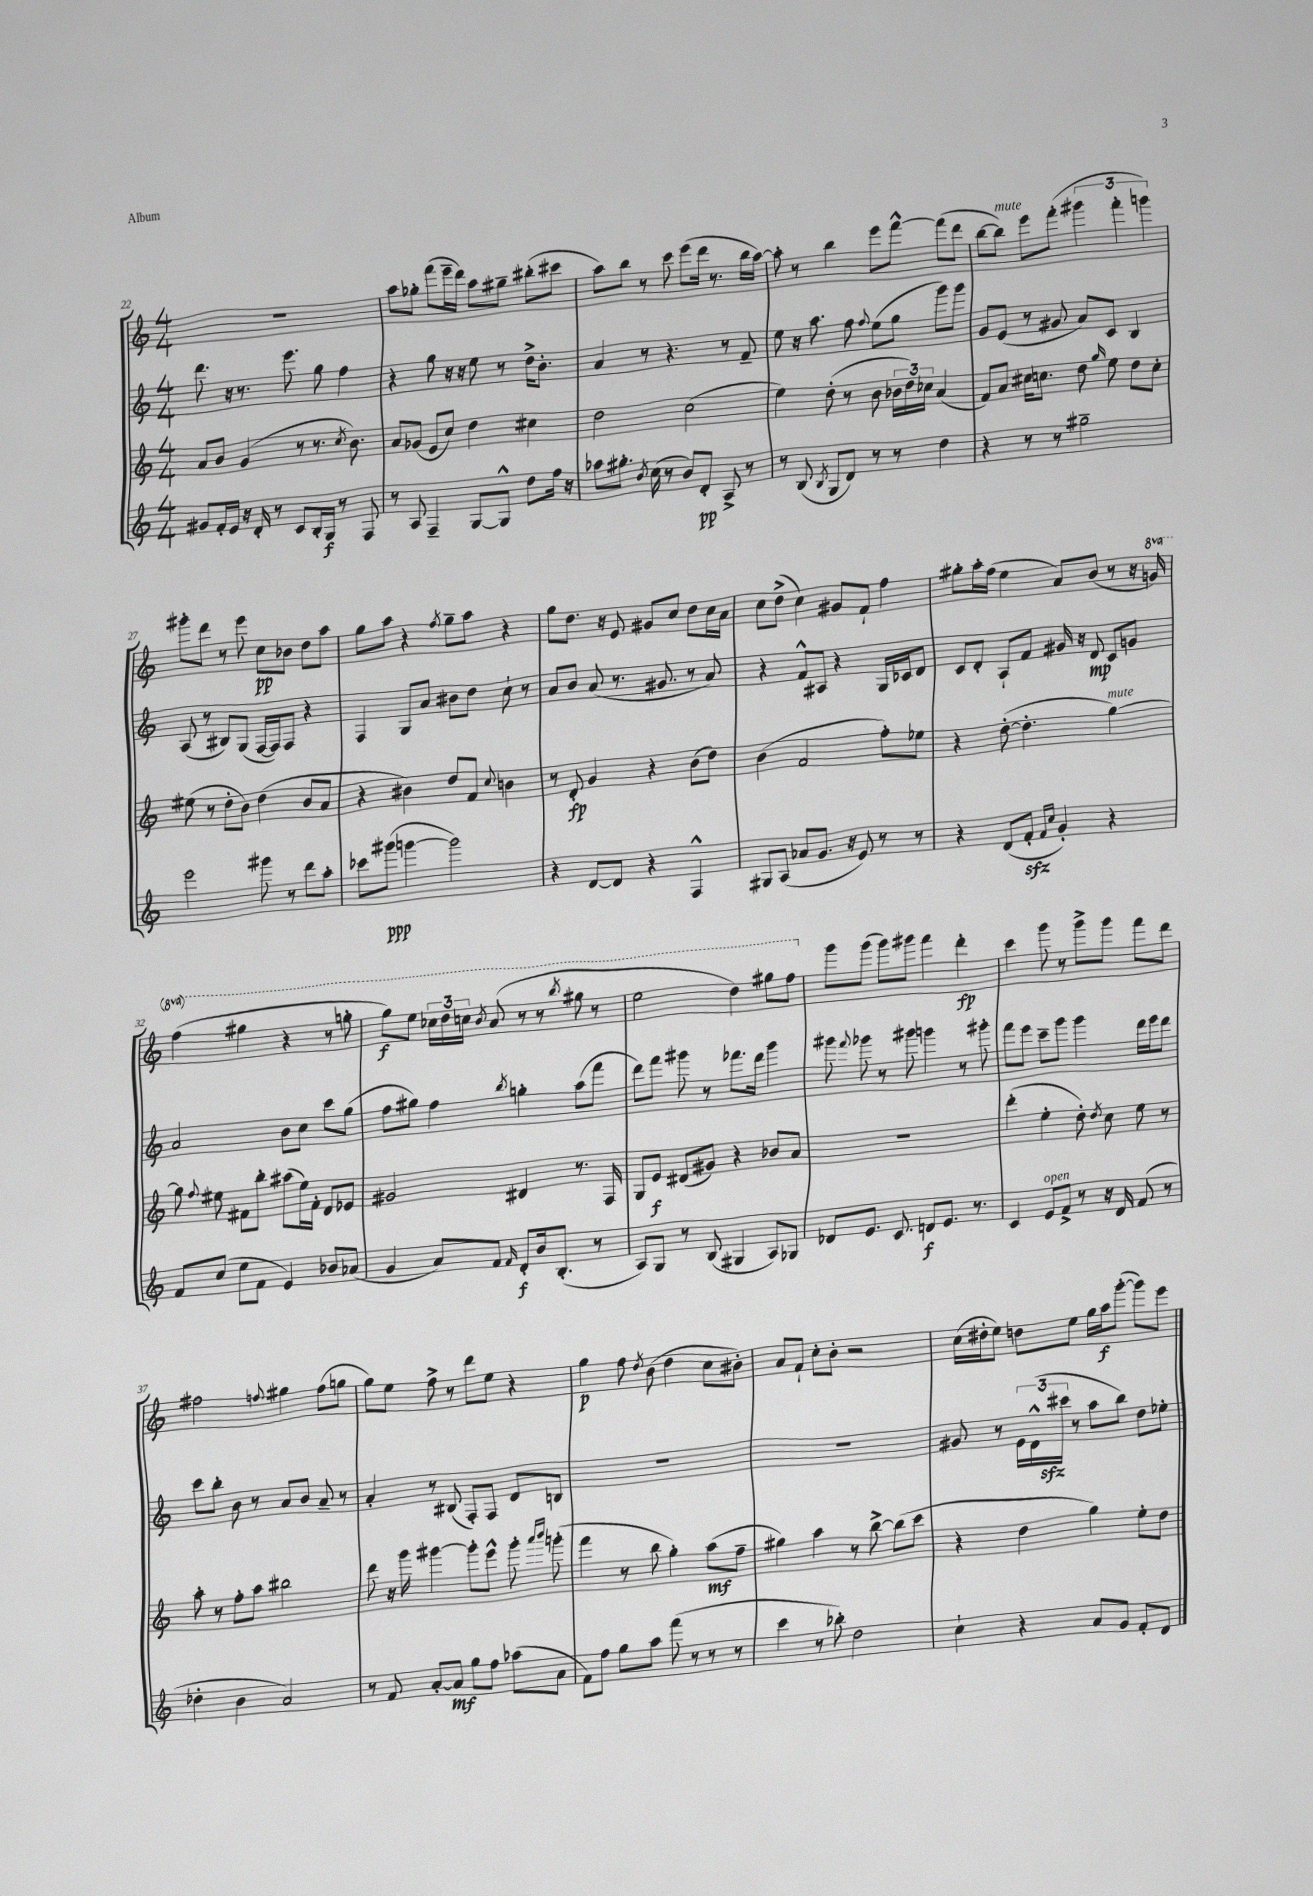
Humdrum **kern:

**kern	**kern	**kern	**kern
*staff4	*staff3	*staff2	*staff1
*clefG2	*clefG2	*clefG2	*clefG2
*k[]	*k[]	*k[]	*k[]
*M4/4	*M4/4	*M4/4	*M4/4
8g#/L	8a/L	8.ddd\	1r
16f'/L	8b/J	.	.
16e/JJ	.	16r	.
16r	(4g/	8.r	.
16d'/	.	.	.
8r	.	.	.
.	.	8.eee\	.
8c/L	8r	.	.
16B'/L	8.r	8gg\	.
16G/JJ	.	.	.
8r	.	4ff\	.
.	8qcc/	.	.
.	8.b\)	.	.
8F/	.	.	.
=	=	=	=
8r	8a/L	4r	8aa\L
8A/	(8g-/J	.	8gg-'\J
4F~/	8e/L	8gg\	(8fff\L
.	8cc/J)	16r	16eee~\L
.	.	16r	16ddd\JJ)
[8G/L	4dd\	8ee\	8aa\L
8G^^/]J	.	8r	8gg#~\J
8dd\L	4cc#\	16dd^\LK	(8bb#'\L
.	.	8.b'\J	.
16ff\Jk	.	.	8ccc#\J
16r	.	.	.
=	=	=	=
8aa-\L	2dd\	4a/	8aa\L)
8.gg#'\J	.	.	8bb\J
.	.	8r	8r
8qb/	.	.	.
(16cc\	.	.	.
8r	.	4.r	8ccc\
8b/L)	(2cc\	.	(8eee\L
8d'/J	.	.	16ddd\Jk
.	.	.	8.r
8A^/	.	8r	.
8r	.	8f~/	16bb\LL
.	.	.	[16aa\JJ)
=	=	=	=
8r	4ee\)	8ee\	8aa'\]
(8B/	.	16r	8r
.	.	8.aa\	.
8qB/	.	.	.
8G/L	(8dd'\	.	4bb\
8d/J)	8r	8ff\	.
.	.	8qqff/	.
8r	8b\	(8ee\L	8eee\L
8r	24b-\LL	8gg\J	[8fff^^\J
.	24dd\)	.	.
.	24cc-\JJ	.	.
4dd\	(4a/	8ggg\L)	(8fff\]L
.	.	8ggg\J	8ddd\J
=	=	=	=
4r	8f/L)	8g/L	[8bb\L
.	8a/J	(8e/J	8bb\]J)
8r	16cc#\LK	8r	8eee\L
.	8.cc\J	.	.
8r	.	8g#/	(8fff'\J
2gg#~\	8dd\	8a/L)	6ggg#\
.	16qqgg/	.	.
.	8ee\	8c/J	.
.	.	.	6fff'\
.	8dd\L	4B/	.
.	.	.	6ggg\)
.	8cc'\J	.	.
=	=	=	=
2eee\	(8ee#\	(8A/	8ggg#'\L
.	8r	8r	8ddd\J
.	8dd'\L	8B#/L)	8r
.	8b\J)	(8G/J	8eee\
8ggg#\	(4dd\	[16F/LL	8cc\L
.	.	16F/]J)	.
8r	.	8F/J	8b-\J
8ddd\L	8b/L	4r	8dd\L
8aa'\J	8a/J	.	8aa\J
=	=	=	=
8ccc-\L	4r	4F/	8gg\L
(8ggg#\J	.	.	8aa\J
[4ggg\	4b#\)	8G/L	4r
.	.	8a/J	.
.	.	.	8qff/
2ggg\])	8dd/L	8b#\L	8gg~\L
.	8f/J	8dd\J	8aa\J
.	8qqcc/	.	.
.	4b\	8cc`\	4r
.	.	8r	.
=	=	=	=
4r	8r	8a/L	8gg\L
.	8d'/	8b/J	8.dd\J
[8d/L	4g/	(8a/	.
.	.	.	16r
8d/]J	.	8.r	8e/
4r	4r	.	8g#/L
.	.	8.g#/	.
.	.	.	8cc/J
4F^^/	(8b\L	8r	8dd\L
.	8dd\J)	8a/)	16cc\L
.	.	.	16a\JJ
=	=	=	=
8G#/L	(4b\	4r	8cc\L
(8A/J	.	.	(8dd^\J
8a-/L	2f/	8f^^/L	4cc\)
8.g/J	.	8A#/J	.
.	.	4r	8g#/L
16r	.	.	.
8e/)	.	.	8f`/J
8r	8ff'\L)	16G/LL	4ff\
.	.	16c-/J	.
8r	8ee-\J	8d/J	.
=	=	=	=
4r	4r	8c/L	8gg#'\L
.	.	8d'/J	16aa'\L
.	.	.	(16ff\JJ
(8d/L	([8dd'\	8A`/L	4ee\
8f'/J	4.dd'\]	8f/J	.
16qqf/LL	.	.	.
16qqcc/JJ	.	.	.
4g'/)	.	16g#/	8a/L)
.	.	16r	.
.	.	8d/	(8b/J
4r	[4gg\)	8c/L	8r
.	.	8g/J	16r
.	.	.	16gg/)
=	=	=	=
8f/L	8gg\]	2a/	(4fff\
.	8qqff/	.	.
(8cc/J	8ee#\	.	.
8ee\L	8f#\L	.	4ggg#\
8f\J	8bb'\J	.	.
4e/)	(8aa#\L	8b\L	4r
.	16ee#\L)	8cc\J	.
.	16f#'\JJ	.	.
8b-/L	8d/L	8ccc\L	8r
(8a-/J	8e-/J	(8gg\J	8ggg'\
=	=	=	=
4g/	2g#/	8ff\L	8ggg\L)
.	.	8gg#\J)	8eee\J
8a/L)	.	4ff\	24ccc-\LL
.	.	.	24ddd\
.	.	.	24ccc\JJ
.	.	.	8qbb/
8f/J	.	.	(8aa/
16qqf/	.	8qbb/	.
8d'/L	4d#/	4gg'\	8r
16b/k	.	.	8r
(8.B'/J	.	.	.
.	.	.	8qbbb/
.	8.r	(8aa\L	8ggg#\
8r	.	8fff\J	8r
.	16F/	.	.
=	=	=	=
8A/L)	8G/L	8ddd\L)	2eee\
8G/J	8e/J	8fff\J	.
8r	(8d#/L	8ggg#\	.
(8B/	8g#/J)	8r	.
4G#/	4r	8.fff-\L	4ddd\)
.	.	16ddd\Jk	.
8A/L)	8b-/L	4ggg#\	8ggg#\L
8G-/J	8a/J	.	8fff\J
=	=	=	=
8d-/L	1r	8ggg#\	8ggg\L
.	.	8qqfff/	.
8.e/J	.	8ggg-\	(8ggg\J
.	.	8r	8ggg\L)
8.c/	.	.	.
.	.	8ggg#\	8ggg#\J
8d/L	.	4ggg\	4fff\
8.e/J	.	.	.
.	.	8r	4ddd'\
8.r	.	.	.
.	.	8ggg#'\	.
=	=	=	=
4c/	(4ddd'\	8fff\L	4ccc\
.	.	8eee\J	.
8e/L	4ee'\	8ccc~\L	8ggg\
8f^/J	.	8ggg\J	8r
8r	8dd'\)	4ggg\	8ggg^\L
.	8qdd/	.	.
16r	8cc\	.	8ggg\J
16d/	.	.	.
(8f/	8ee\	16ddd\LL	8fff\L
.	.	16eee\J	.
8r	8r	8ddd\J	8ddd\J
=	=	=	=
4dd-'\	8aa'\	8ccc\L	2ff#\
.	8r	8bb'\J	.
4b\	8ff'\L	8b\	.
.	8aa\J	8r	.
.	.	.	8qqff/
2a/)	2bb#\	8a/L	4gg#\
.	.	8b/J	.
.	.	8a~/	(8ff\L
.	.	8r	8gg\J
=	=	=	=
8r	8ddd\	4a'/	8gg\L)
8f/	16r	.	8ee\J
.	16ggg\	.	.
[8a'/L	[4ggg#\	8r	8ff^\
8a/]J	.	(8B#/	8r
8gg\L	8ggg#'\]L	8F'/L)	8ddd\L
8ff\J	8eee^^\J	8F/J	8ee\J
(8aa-\L	8ggg#'\	8d/L	4r
.	16qqaaa/LL	.	.
.	16qqbbb/JJ	.	.
8a\J	(8ggg'\	8B/J	.
=	=	=	=
8f\L)	4fff\	1r	4gg\
8ff\J	.	.	.
8gg\L	8r	.	8ff\
.	.	.	8qdd/
8aa\J	8bb\	.	(8b\
(8fff\	4gg'\)	.	4dd\
8r	.	.	.
8r	(8aa\L	.	8cc\L
8r	8ff~\J	.	8b#'\J)
=	=	=	=
4ccc\	4gg#\)	1r	8a/L
.	.	.	8f`/J
8r	4aa\	.	8cc'\L
8bb-'\)	.	.	8b'\J
2dd\	8r	.	2r
.	[8bb^\	.	.
.	(8bb\]L	.	.
.	8ccc\J	.	.
=	=	=	=
4cc`\	4r	8g#/	(16cc\LL
.	.	.	16dd#'\J
.	.	8r	8ee\J)
4r	4dd\	24e\LL	8dd\L
.	.	(24d^^\	.
.	.	24ccc#\JJ	.
.	.	8r	8ee\J
8a/L	4gg\)	8aa\L	16gg\LL
.	.	.	16aa\J
8g/J	.	8bb\J)	([8ggg'\J
8f'/L	8ee'\L	8dd\L	8ggg\]L)
8d/J	8dd\J	8ee-'\J	8eee\J
==	==	==	==
*-	*-	*-	*-
